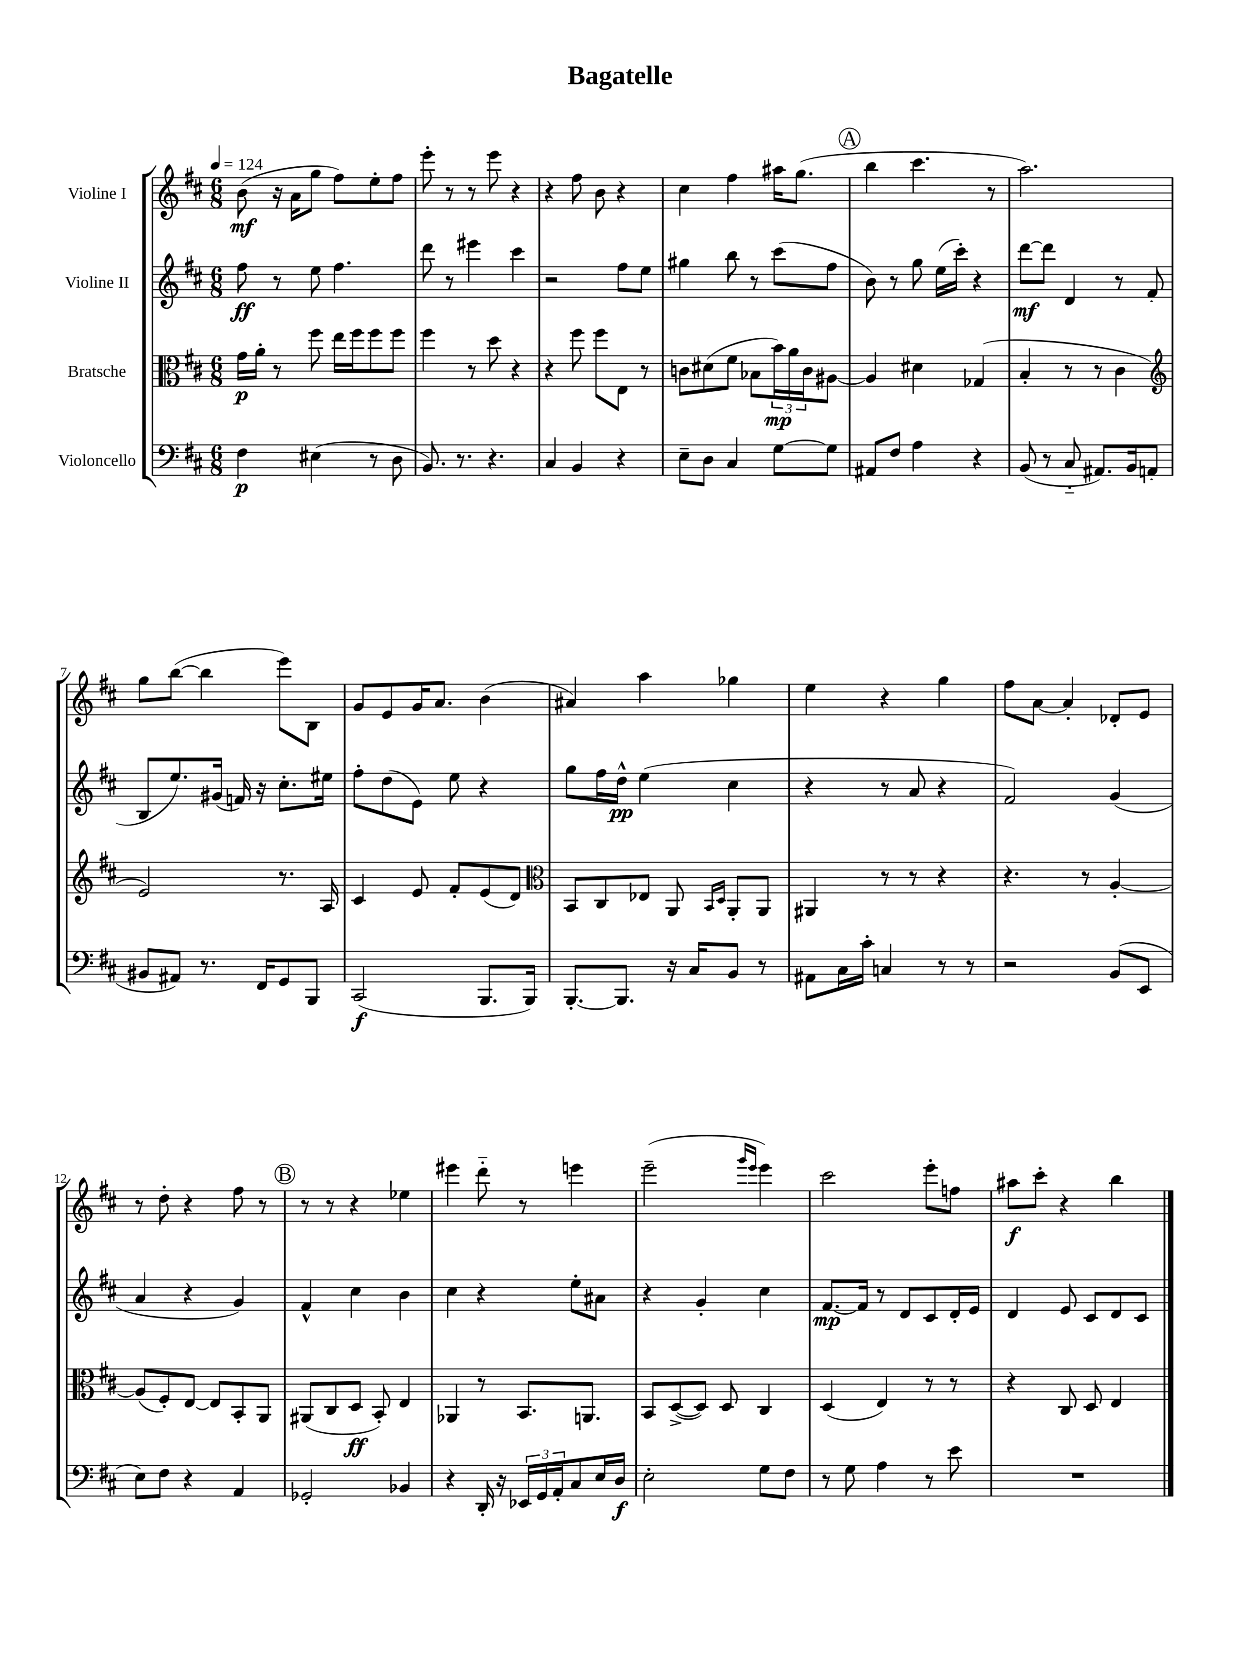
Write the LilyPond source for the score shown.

\header { title = "Bagatelle" }
<<
\new StaffGroup <<
\new Staff = "s0" \with { instrumentName = "Violine I" } {
    \clef treble \key d \major \numericTimeSignature \time 6/8 \tempo 4 = 124
    b'8\mf( r16 a'16 g''8 fis''8) e''8-. fis''8 |
    e'''8-. r8 r8 e'''8 r4 |
    r4 fis''8 b'8 r4 |
    cis''4 fis''4 ais''16 g''8.( |
    \mark \markup { \circle "A" } b''4 cis'''4. r8 |
    a''2.) |
    g''8 b''8~( b''4 e'''8) b8 |
    g'8 e'8 g'16 a'8. b'4( |
    ais'4) a''4 ges''4 |
    e''4 r4 g''4 |
    fis''8 a'8~ a'4-. des'8-. e'8 |
    r8 d''8-. r4 fis''8 r8 |
    \mark \markup { \circle "B" } r8 r8 r4 ees''4 |
    eis'''4 d'''8-_ r8 e'''4 |
    e'''2--( \grace { g'''16 e'''16 } e'''4) |
    cis'''2 e'''8-. f''8 |
    ais''8\f cis'''8-. r4 b''4 \bar "|." |
}
\new Staff = "s1" \with { instrumentName = "Violine II" } {
    \clef treble \key d \major \numericTimeSignature \time 6/8
    fis''8\ff r8 e''8 fis''4. |
    d'''8 r8 eis'''4 cis'''4 |
    r2 fis''8 e''8 |
    gis''4 b''8 r8 cis'''8( fis''8 |
    \mark \markup { \circle "A" } b'8) r8 g''8 e''16( cis'''16-.) r4 |
    d'''8~\mf d'''8 d'4 r8 fis'8( |
    b8 e''8.) gis'16( f'16) r16 cis''8.-. eis''16 |
    fis''8-. d''8( e'8) e''8 r4 |
    g''8 fis''16 d''16-^\pp e''4( cis''4 |
    r4 r8 a'8 r4 |
    fis'2) g'4( |
    a'4 r4 g'4) |
    \mark \markup { \circle "B" } fis'4-^ cis''4 b'4 |
    cis''4 r4 e''8-. ais'8 |
    r4 g'4-. cis''4 |
    fis'8.~\mp fis'16 r8 d'8 cis'8 d'16-. e'16 |
    d'4 e'8 cis'8 d'8 cis'8 \bar "|." |
}
\new Staff = "s2" \with { instrumentName = "Bratsche" } {
    \clef alto \key d \major \numericTimeSignature \time 6/8
    g'16\p a'16-. r8 fis''8 e''16 fis''16 fis''8 fis''8 |
    fis''4 r8 d''8 r4 |
    r4 fis''8 fis''8 e8 r8 |
    c'8 dis'8( fis'8 bes8 \tuplet 3/2 { b'16\mp) a'16 c'16 } ais8~ |
    \mark \markup { \circle "A" } ais4 dis'4 ges4( |
    b4-. r8 r8 cis'4 |
    \clef treble e'2) r8. a16 |
    cis'4 e'8 fis'8-. e'8( d'8) |
    \clef alto b,8 cis8 ees8 a,8 \grace { b,16 d16 } a,8-. a,8 |
    ais,4 r8 r8 r4 |
    r4. r8 a4~-. |
    a8( fis8-.) e8~ e8 b,8-. a,8 |
    \mark \markup { \circle "B" } ais,8( cis8 d8\ff b,8-.) e4 |
    aes,4 r8 b,8. a,8. |
    b,8 d8~->( d8) d8 cis4 |
    d4( e4) r8 r8 |
    r4 cis8 d8 e4 \bar "|." |
}
\new Staff = "s3" \with { instrumentName = "Violoncello" } {
    \clef bass \key d \major \numericTimeSignature \time 6/8
    fis4\p eis4( r8 d8 |
    b,8.) r8. r4. |
    cis4 b,4 r4 |
    e8-- d8 cis4 g8~ g8 |
    \mark \markup { \circle "A" } ais,8 fis8 a4 r4 |
    b,8( r8 cis8-_ ais,8.) b,16 a,8( |
    bis,8 ais,8) r8. fis,16 g,8 b,,8 |
    cis,2\f( b,,8. b,,16) |
    b,,8.~-. b,,8. r16 cis16 b,8 r8 |
    ais,8 cis16 cis'16-. c4 r8 r8 |
    r2 b,8( e,8 |
    e8) fis8 r4 a,4 |
    \mark \markup { \circle "B" } ges,2-. bes,4 |
    r4 d,16-. r16 \tuplet 3/2 { ees,16 g,16 a,16-. } cis8 e16 d16\f |
    e2-. g8 fis8 |
    r8 g8 a4 r8 e'8 |
    R2. \bar "|." |
}
>>
>>
